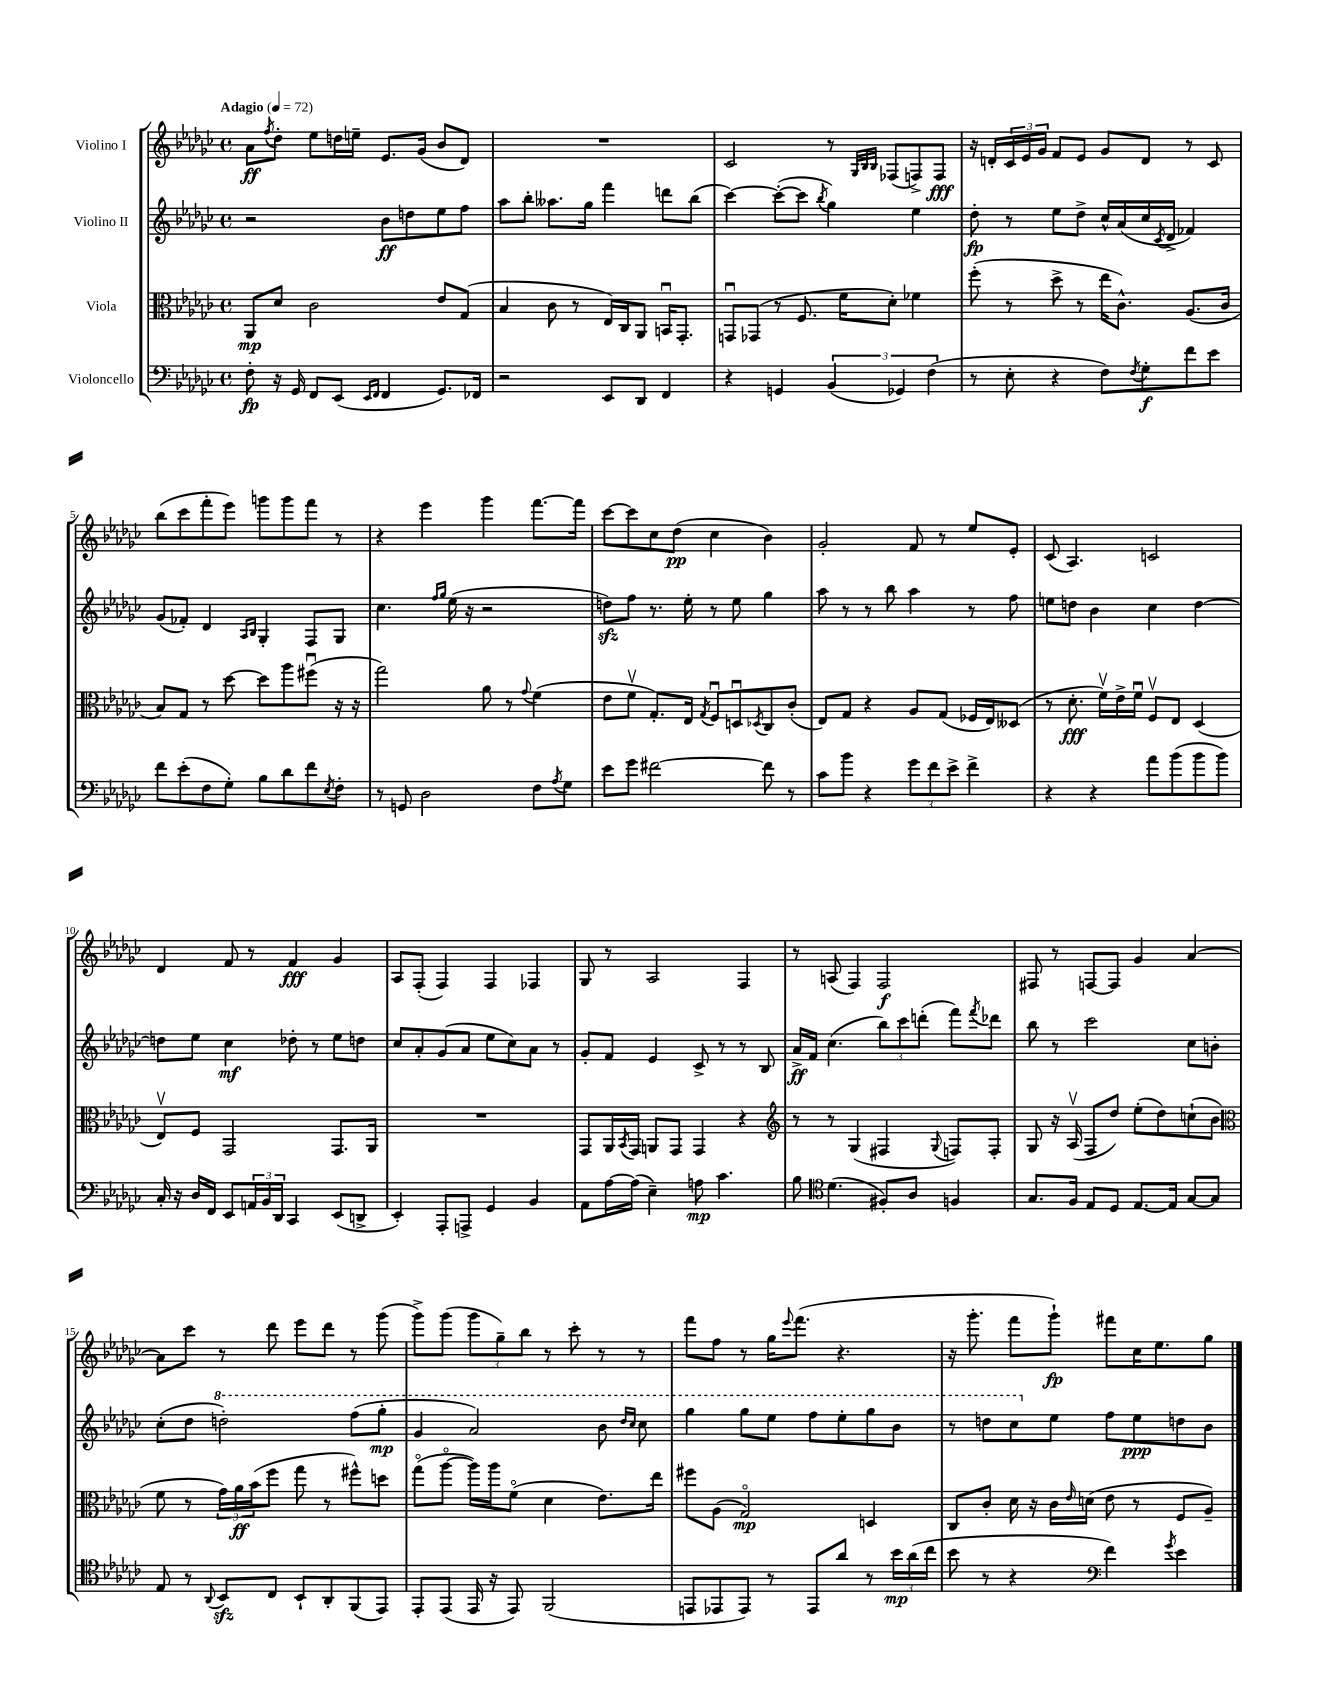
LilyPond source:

<<
\new StaffGroup <<
\new Staff = "s0" \with { instrumentName = "Violino I" } {
    \clef treble \key ges \major \defaultTimeSignature \time 4/4 \tempo "Adagio" 4 = 72
    aes'8\ff \acciaccatura { f''8 } des''8-. ees''8 d''16 e''16-- ees'8. ges'16( bes'8 des'8) |
    R1 |
    ces'2 r8 \grace { ges32 bes32 bes32 } fes8( f8->) f8\fff |
    r16 d'16-. \tuplet 3/2 { ces'16 ees'16 ges'16 } f'8 ees'8 ges'8 d'8 r8 ces'8 |
    bes''8( ces'''8 f'''8-. ees'''8) g'''8 g'''8 f'''8 r8 |
    r4 ees'''4 ges'''4 f'''8.~ f'''16 |
    ces'''8~ ces'''8 ces''8 des''8\pp( ces''4 bes'4) |
    ges'2-. f'8 r8 ees''8 ees'8-. |
    ces'8( aes4.) c'2 |
    des'4 f'8 r8 f'4\fff ges'4 |
    aes8 f8-.( f4) f4 fes4 |
    ges8 r8 aes2 f4 |
    r8 a8( f4) f2\f |
    fis8 r8 f8~ f8 ges'4 aes'4~ |
    aes'8 ces'''8 r8 des'''8 ees'''8 des'''8 r8 ges'''8( |
    ges'''8->) ges'''8( \tuplet 3/2 { ges'''8 ges''8--) bes''8 } r8 ces'''8-. r8 r8 |
    f'''8 f''8 r8 ges''16 \appoggiatura { ees'''8 } f'''8.( r4. |
    r16 ges'''8.-. f'''8 ges'''8-!\fp) fis'''8 ces''16 ees''8. ges''8 \bar "|." |
}
\new Staff = "s1" \with { instrumentName = "Violino II" } {
    \clef treble \key ges \major \defaultTimeSignature \time 4/4
    r2 bes'8\ff d''8 ees''8 f''8 |
    aes''8 bes''8-. aeses''8. ges''16 f'''4 d'''8 bes''8( |
    ces'''4~) ces'''8~-.( ces'''8 \acciaccatura { bes''8 } ges''4) ees''4 |
    des''8-.\fp r8 ees''8 des''8-> ces''16-^ aes'16( ces''16 \acciaccatura { ces'8 } des'16-> fes'4) |
    ges'8( fes'8-.) des'4 \grace { aes16 bes16 } ges4-. f8 ges8 |
    ces''4. \grace { f''16 ges''16 } ees''16( r16 r2 |
    d''8\sfz) f''8 r8. ees''16-. r8 ees''8 ges''4 |
    aes''8 r8 r8 bes''8 aes''4 r8 f''8 |
    e''8 d''8 bes'4 ces''4 d''4~ |
    d''8 ees''8 ces''4\mf des''8-. r8 ees''8 d''8 |
    ces''8 aes'8-. ges'8( aes'8 ees''8 ces''8) aes'8 r8 |
    ges'8-. f'8 ees'4 ces'8-> r8 r8 bes8 |
    aes'16->\ff f'16 ces''4.( \tuplet 3/2 { bes''8) ces'''8 d'''8-.( } f'''8) \acciaccatura { f'''8 } des'''8 |
    bes''8 r8 ces'''2 ces''8 b'8-. |
    ces''8-.( des''8 \ottava #1 d'''2-.) f'''8( ges'''8-.\mp |
    ges''4 aes''2) bes''8 \grace { des'''16 ces'''16 } ces'''8 |
    ges'''4 ges'''8 ees'''8 f'''8 ees'''8-. ges'''8 bes''8 |
    r8 d'''8 ces'''8 \ottava #0 ees''8 f''8 ees''8\ppp d''8 bes'8 \bar "|." |
}
\new Staff = "s2" \with { instrumentName = "Viola" } {
    \clef alto \key ges \major \defaultTimeSignature \time 4/4
    aes,8\mp des'8 ces'2 ees'8 ges8( |
    bes4 ces'8 r8 ees16) ces16 aes,8 b,16\downbow ges,8.-. |
    g,8\downbow ges,8( r8 f8. f'16 des'8-.) fes'4 |
    f''8-.( r8 des''8-> r8 ees''16 ces'8.-^) aes8.( ces'16 |
    bes8) ges8 r8 des''8~ des''8 aes''8 fis''8\downbow( r16 r16 |
    ges''2) aes'8 r8 \appoggiatura { ges'8 } f'4( |
    ees'8 f'8\upbow ges8.-.) ees16 \acciaccatura { ges8 } f8\downbow d8\downbow \acciaccatura { des8 } ces8 ces'8-.( |
    ees8) ges8 r4 aes8 ges8( fes16 ees16) deses8( |
    r8 des'8.-.\fff f'16\upbow) ees'16-> f'16\downbow f8\upbow ees8 des4( |
    ees8\upbow) f8 ges,2 ges,8. aes,16 |
    R1 |
    ges,8 aes,16 \acciaccatura { bes,8 } ges,16 a,8 ges,8 ges,4 r4 |
    \clef treble r8 r8 ges4( fis4 \appoggiatura { ges8 } f8) f8-. |
    ges8 r16 aes16\upbow( f8 des''8) ees''8-.( des''8) c''8-!( bes'8 |
    \clef alto f'8 r8 \tuplet 3/2 { ges'16) aes'16\ff bes'16( } f''8 ges''8 r8 fis''8-^) d''8 |
    ges''8\flageolet( aes''8~\flageolet aes''16) aes''16 f'8\flageolet( des'4 ees'8.) ees''16 |
    fis''8 aes8( ges2\flageolet\mp) d4 |
    ces8 ces'8-. des'16 r16 ces'16 \grace { ees'16 } d'16( ees'8 r8 f8 aes8--) \bar "|." |
}
\new Staff = "s3" \with { instrumentName = "Violoncello" } {
    \clef bass \key ges \major \defaultTimeSignature \time 4/4
    f8-.\fp r16 ges,16 f,8 ees,8( \grace { ees,16 f,16 } f,4 ges,8.) fes,16 |
    r2 ees,8 des,8 f,4 |
    r4 g,4 \tuplet 3/2 { bes,4( ges,4) f4( } |
    r8 ees8-. r4 f8) \acciaccatura { f8 } ges8-.\f f'8 ees'8 |
    f'8 ees'8-.( f8 ges8-.) bes8 des'8 f'8 \acciaccatura { ees8 } f8-. |
    r8 g,8 des2 f8 \acciaccatura { aes8 } ges8 |
    ees'8 ges'8 fis'2~ fis'8 r8 |
    ces'8 bes'8 r4 \tuplet 3/2 { ges'8 f'8 ees'8-> } f'4-> |
    r4 r4 aes'8 bes'8( bes'8 bes'8) |
    ces16-. r16 des16 f,16 ees,8 \tuplet 3/2 { a,16 bes,16 des,16 } ces,4 ees,8( d,8-> |
    ees,4-.) aes,,8-. a,,8-> ges,4 bes,4 |
    aes,8 aes16~ aes16( ees4--) a8\mp ces'4. |
    bes8 \clef tenor des'4.( fis8-.) aes8 f4 |
    ges8. f16 ees8 des8 ees8.~ ees16 ges8~ ges8 |
    ees8 r8 \appoggiatura { aes,8 } bes,8\sfz ces8 bes,8-! aes,8-. f,8( ees,8) |
    ees,8-. ees,8( ees,16 r16 ees,8) f,2( |
    e,8 ees,8 ees,8) r8 ees,8 aes'8 r8 \tuplet 3/2 { bes'16\mp aes'16( ces''16 } |
    bes'8 r8 r4 \clef bass f'4) \acciaccatura { ges'8 } ees'4 \bar "|." |
}
>>
>>
